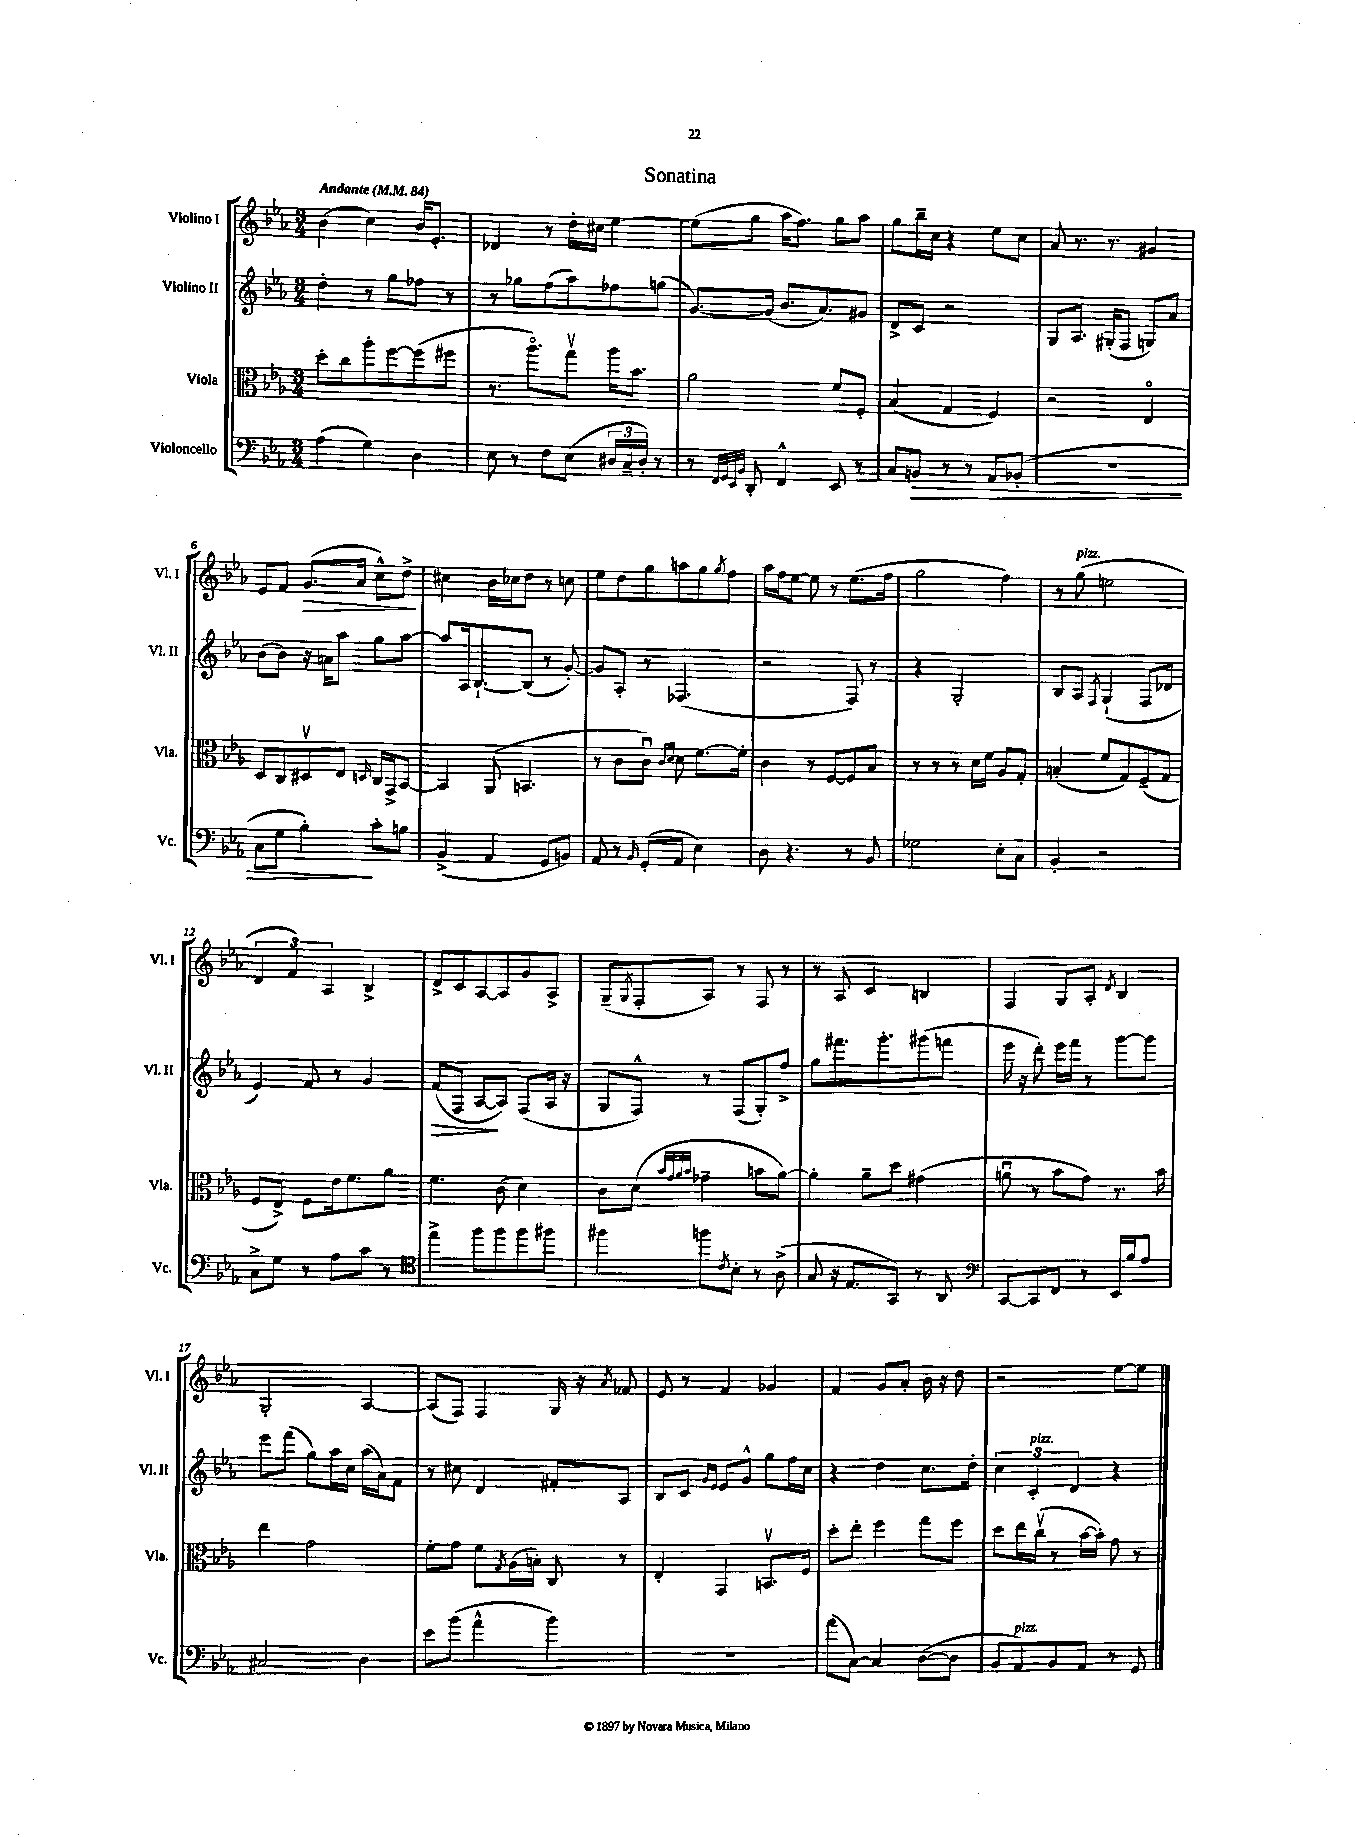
\header { title = "Sonatina" }
<<
\new StaffGroup <<
\new Staff = "s0" \with { instrumentName = "Violino I" shortInstrumentName = "Vl. I" } {
    \clef treble \key ees \major \numericTimeSignature \time 3/4 \tempo "Andante" 4 = 84
    bes'4( c''4) bes'16 ees'8.-. |
    des'4 r8 d''16-. cis''16 ees''4~ |
    ees''8( g''8 aes''16 f''8.) g''8 aes''8 |
    g''8 bes''16-- c''16 r4 ees''8 c''8 |
    aes'8 r8. r8. gis'4 |
    ees'8 f'8 g'8.\>( aes'16 c''8-^) d''8->\! |
    cis''4 bes'16 ces''16 d''8 r8 c''8 |
    ees''8 d''8 g''8 a''8 g''8 \acciaccatura { g''8 } f''8 |
    aes''16 f''16 ees''8~ ees''8 r8 ees''8.( f''16 |
    g''2 f''4) |
    r8 g''8^\markup { \italic "pizz." }( e''2 |
    \tuplet 3/2 { d'4 f'4) aes4 } bes4-> |
    d'8-> c'8 aes8~ aes8 g'8 aes8-> |
    g8--( \acciaccatura { g8 } f8-. aes8) r8 f8 r8 |
    r8 aes8 c'4 b4 |
    f4 g8 aes8-. \acciaccatura { d'8 } bes4 |
    g2-. aes4~ |
    aes8( f8) f4 g16 r16 \acciaccatura { aes'8 } fes'8 |
    ees'8 r8 f'4 ges'4 |
    f'4 g'8 aes'8-. bes'16 r16 d''8 |
    r2 ees''8~ ees''8 \bar "|." |
}
\new Staff = "s1" \with { instrumentName = "Violino II" shortInstrumentName = "Vl. II" } {
    \clef treble \key ees \major \numericTimeSignature \time 3/4
    d''4-. r8 g''8 fes''8 r8 |
    r8 ges''8 f''8( aes''8) fes''8 g''8( |
    g'8.~) g'16( bes'8. aes'8.) gis'8 |
    d'8-> c'8 r2 |
    g8 aes8. gis16-.( f8 g8) aes'8 |
    bes'8( bes'8) r16 a'16 aes''8 g''8 aes''8~ |
    aes''8 aes16 bes8.~-! bes8( r8 g'8~-.) |
    g'8 aes8-. r8 fes4.( |
    r2 f8) r8 |
    r4 g2-. |
    bes8 aes8 \acciaccatura { f8 } g4-!( f8 des'8 |
    ees'4) f'8 r8 g'4 |
    f'8\>( f8 aes8~\! aes8) f8( aes16 r16 |
    g8 f8-^) r8 f8( g8-.) f''8-> |
    g''8 fis'''8. g'''8.-. gis'''8( f'''8 |
    ees'''16 r16 d'''8-.) ees'''16 f'''16 r8 g'''8~ g'''8 |
    ees'''8 f'''8( g''8) aes''16 c''16 aes''16( aes'16) f'8 |
    r8 cis''8 d'4 fis'8-. aes8 |
    bes8 c'8 \grace { g'16 ees'16 } ees'8 g'8-^ g''8 f''16 c''16 |
    r4 d''4 c''8. d''16-. |
    \tuplet 3/2 { c''4 c'4-.^\markup { \italic "pizz." } d'4 } r4 \bar "|." |
}
\new Staff = "s2" \with { instrumentName = "Viola" shortInstrumentName = "Vla." } {
    \clef alto \key ees \major \numericTimeSignature \time 3/4
    d''8-. c''8 aes''8-. f''8~ f''8( fis''8 |
    r8. aes''8.\flageolet) g''8\upbow aes''16 bes'8. |
    aes'2 f'8 f8-. |
    bes4( g4 f4) |
    r2 ees4\flageolet |
    d8 c8 dis8\upbow ees8 \grace { d16 } c16 g,16-> bes,8~ |
    bes,4 aes,8( b,4. |
    r8 c'8 c'8\downbow) \grace { c'16 d'16 } d'8 f'8.~ f'16-. |
    c'4 r8 f8~ f8 bes8 |
    r8 r8 r8 d'16 f'16 aes8 g8-. |
    b4-.( f'8 g8) f8--( g8 |
    f8 ees8->) f8 ees'16 f'8. aes'8 |
    f'4. c'8( d'4) |
    c'8 d'8( \grace { bes'32 g'32 aes'32 bes'32 } ges'4-- b'8 aes'8~) |
    aes'4-. aes'8-- d''8 gis'4( |
    a'8\downbow r8 bes'8 g'8) r8. bes'16 |
    ees''4 g'2 |
    f'8-. g'8 f'8 \acciaccatura { g8 } aes16( b16-.) c8 r8 |
    ees4-. g,4 b,8.\upbow f16 |
    d''8-. ees''8-. f''4 g''8 f''8 |
    d''8 ees''16 c''16\upbow( r8 bes'16~ bes'16-.) g'8 r8 \bar "|." |
}
\new Staff = "s3" \with { instrumentName = "Violoncello" shortInstrumentName = "Vc." } {
    \clef bass \key ees \major \numericTimeSignature \time 3/4
    aes4( g4) d4 |
    ees8 r8 f8 ees8( \tuplet 3/2 { dis16 c16-- dis16-.) } r8 |
    r8 \grace { f,32 g,32 ees,32 bes,32 } d,8-. f,4-^ ees,8 r8 |
    c8 b,8\> r8 r8 aes,8 bes,8-.( |
    R2. |
    c8 g8 bes4-.\!) c'8-. b8 |
    bes,4->( aes,4 g,8 b,8) |
    aes,8 r8 \grace { bes,16 } g,8-.( aes,8 ees4) |
    d8 r4. r8 bes,8 |
    ges2 ees8-. c8 |
    bes,4-. r2 |
    c8-> g8 r8 aes8 c'8 r8 |
    \clef tenor ees''4-> f''8 f''8 f''8 fis''8 |
    fis''4 f''8 \acciaccatura { c'8 } bes8-. r8 aes8->( |
    g8 r16 ees8. g,8) r8 aes,8 |
    \clef bass c,8~ c,8 f,8 r8 ees,16 bes16 aes8 |
    cis2 d4 |
    ees'8 bes'8( aes'4-^ bes'4) |
    R2. |
    aes'8( c8~) c4 d8~( d8 |
    bes,8 aes,8^\markup { \italic "pizz." }) bes,8 aes,8 r8 g,8 \bar "|." |
}
>>
>>
